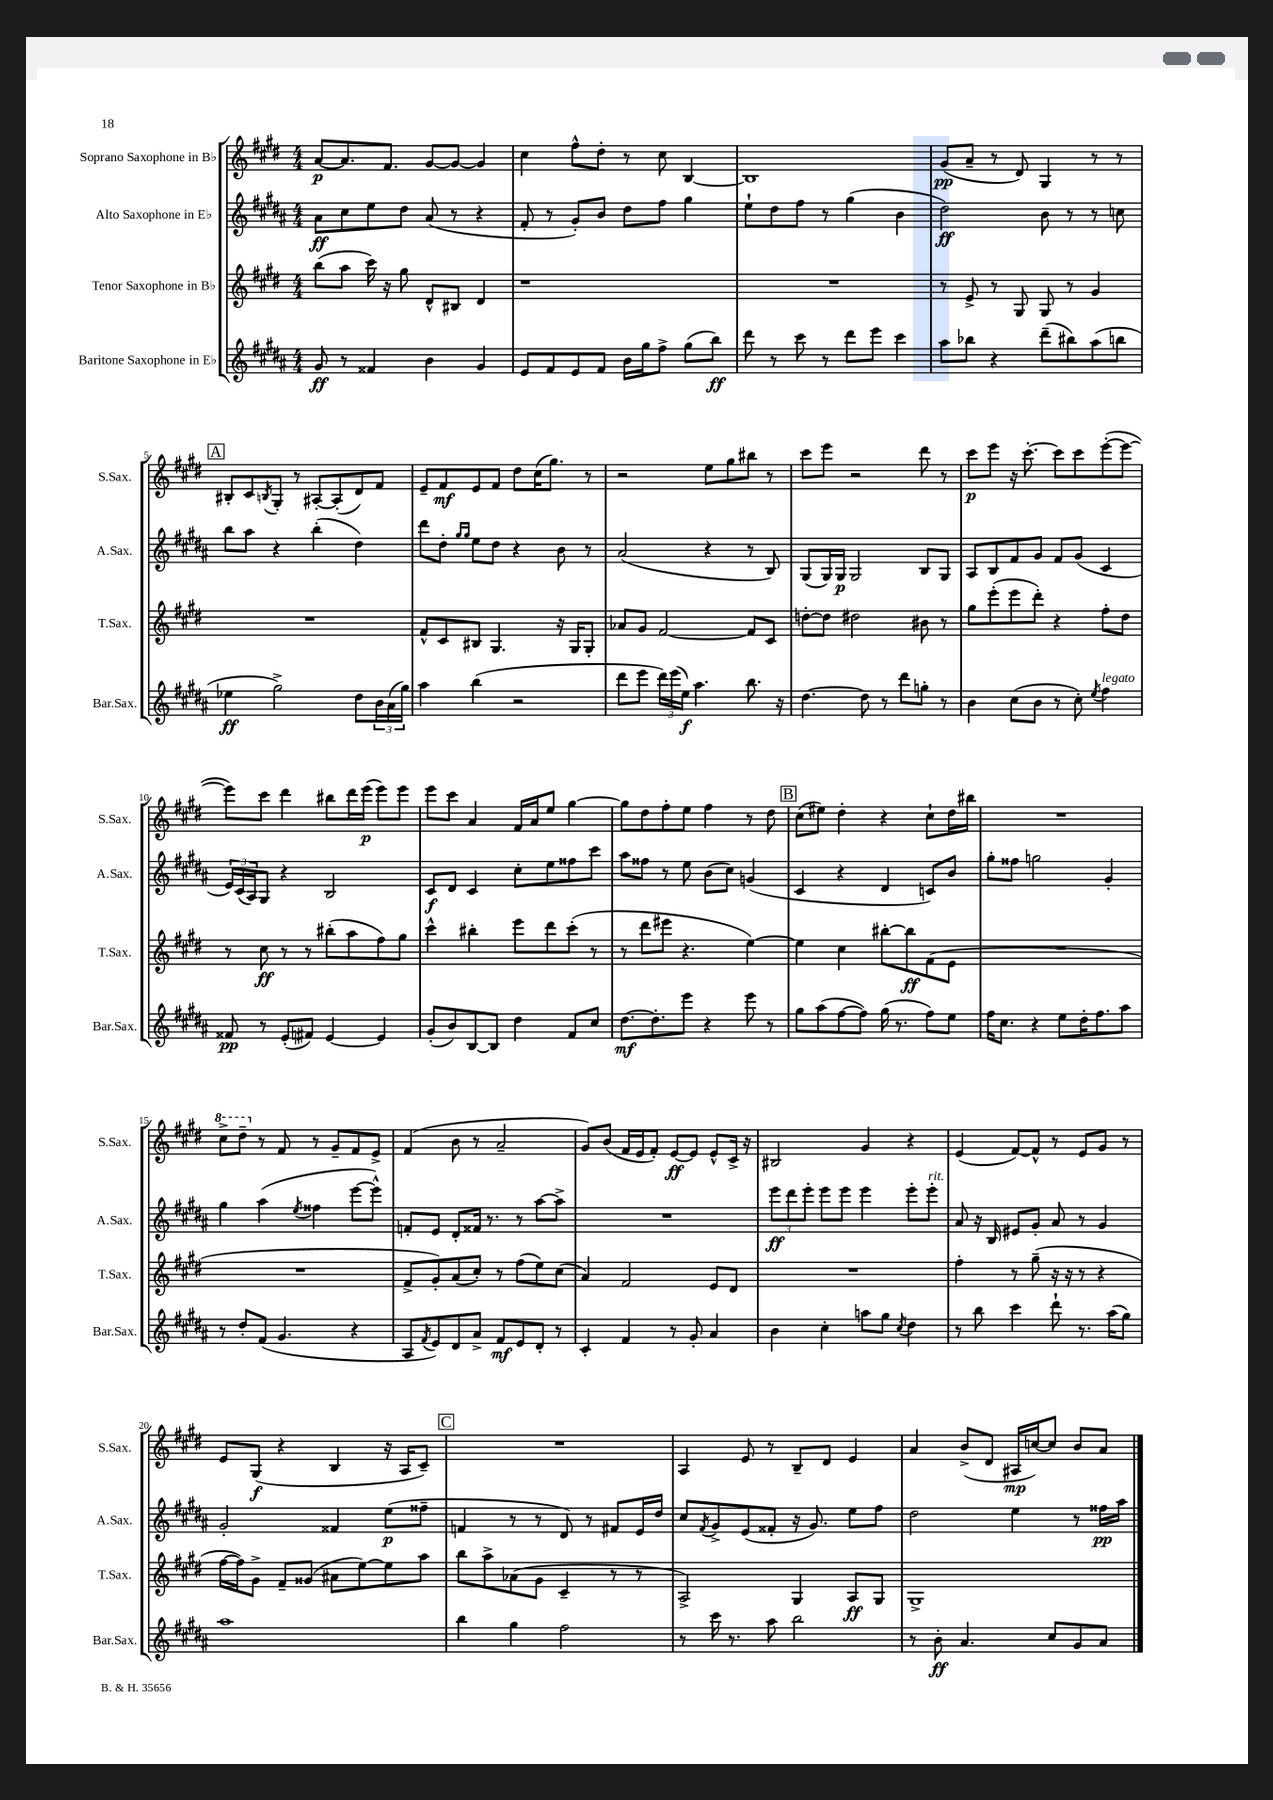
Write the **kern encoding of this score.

**kern	**kern	**kern	**kern
*staff4	*staff3	*staff2	*staff1
*clefG2	*clefG2	*clefG2	*clefG2
*k[f#c#g#d#a#]	*k[f#c#g#d#]	*k[f#c#g#d#a#]	*k[f#c#g#d#]
*M4/4	*M4/4	*M4/4	*M4/4
8g#	(8bb	8a#	[8a
8r	8aa	8cc#	8.a]
4f##	16ccc#)	8ee	.
.	16r	.	8.f#
.	8gg#	8dd#	.
4b	8d#^^	(8a#	[8g#
.	8B#	8r	8g#_
4g#	4d#	4r	4g#]
=	=	=	=
8e	1r	8f#'	4cc#
8f#	.	8r	.
8e	.	8g#')	8ff#^^
8f#	.	8b	8dd#'
16b	.	8dd#	8r
16gg#	.	.	.
8ff#^	.	8ff#	8cc#
(8gg#	.	4gg#	[4B
8bb)	.	.	.
=	=	=	=
8ddd#	1r	8ee`	1B]
8r	.	8dd#	.
8ccc#	.	8ff#	.
8r	.	8r	.
8ddd#	.	(4gg#	.
8eee	.	.	.
4ccc#	.	4b	.
=	=	=	=
8aa#	8r	2dd#)	(8g#
8bb-	8e^	.	8a~
4r	8r	.	8r
.	8G#	.	8d#)
(8ddd#~	8G#	8b	4G#
8bb#)	8r	8r	.
(8aa#	4g#	8r	8r
8bb	.	8cc	8r
=	=	=	=
4ee-	1r	8bb	8B#'
.	.	8aa#	8c#
.	.	.	8qB
2gg#^)	.	4r	8G#'
.	.	.	8r
.	.	(4bb'	[8A#'
.	.	.	(8A#']
8dd#	.	4dd#)	8d#)
24b	.	.	8f#
(24a#	.	.	.
24gg#)	.	.	.
=	=	=	=
4aa#	8f#^^	8ddd#	8e~
.	8c#	8dd#'	8f#
.	.	16qqgg#	.
.	.	16qqgg#	.
(4bb	8B#	8ee	8e
.	4.G#	8dd#	8f#
2r	.	4r	8dd#
.	.	.	(16cc#
.	.	.	8.gg#)
.	16r	8b	.
.	16G#	.	.
.	8G#'	8r	8r
=	=	=	=
8ddd#	8a-	(2a#	2r
8eee	8g#	.	.
24ddd#)	[2f#	.	.
(24eee	.	.	.
24ee)	.	.	.
4.aa#	.	.	.
.	.	4r	8ee
.	.	.	8gg#
8.bb	8f#]	8r	8bb#
.	8c#	8B)	8r
16r	.	.	.
=	=	=	=
[4.dd#	[8dd'	(8G#	8ccc#
.	8dd]	16G#)	8eee
.	.	16G#	.
.	2dd#	2G#	2r
8dd#]	.	.	.
8r	.	.	.
8ddd#	.	.	.
8gg'	8b#	8B	8ddd#
8r	8r	8G#	8r
=	=	=	=
4b	8gg#	8A#	8ccc#
.	(8eee'	8B	8eee
(8cc#	8eee	8f#	16r
.	.	.	[8.ccc#'
8b	8ddd#')	8g#	.
8r	4r	8f#	8ccc#]
8cc#')	.	(8g#	8ccc#
8qee	.	.	.
4ff#	8ff#'	4c#	([8eee'
.	8dd#	.	8eee_
=	=	=	=
8f##	8r	24e)	8eee])
.	.	(24c#	.
.	.	24A#)	.
8r	8cc#	8G#	8ccc#
(8e'	8r	4r	4ddd#
8f#)	8r	.	.
[4e	(8bb#'	2B	8bb#
.	8aa	.	16ddd#
.	.	.	(16eee
4e]	8ff#)	.	8eee)
.	8gg#	.	8eee
=	=	=	=
(8g#'	4ccc#^^	8c#	8eee
8b)	.	8d#	8ccc#
[8B	4bb#'	4c#	4a
8B]	.	.	.
4dd#	8eee	8cc#'	16f#
.	.	.	16a
.	8ddd#	8ee	8ee
8f#	(8ccc#'	8ff##	[4gg#
8cc#	8r	8ccc#	.
=	=	=	=
[8.dd#	8r	8aa#	8gg#]
.	8ddd#	8ff##	8dd#
8.dd#']	.	.	.
.	8eee#	8r	8ff#'
8eee	4.r	8ee	8ee
4r	.	(8b	4ff#
.	.	8cc#)	.
8eee	[4ee)	(4g	8r
8r	.	.	8dd#
=	=	=	=
8gg#	4ee]	4c#	(8cc#
(8aa#	.	.	8ee#)
[8ff#	4cc#	4r	4dd#'
8ff#])	.	.	.
(16gg#	[8bb#'	4d#	4r
8.r	.	.	.
.	8bb#]	.	.
8ff#)	(8f#	8c)	8cc#`
8ee	8e	8b	16dd#
.	.	.	16bb#
=	=	=	=
16ff#	1r	8gg#'	1r
8.cc#	.	.	.
.	.	8ff##	.
4r	.	2gg	.
8ee	.	.	.
16dd#'	.	.	.
8.ff#	.	.	.
.	.	4g#'	.
8aa#	.	.	.
=	=	=	=
8r	1r	4gg#	8ccc#^
8dd#'	.	.	8ddd#~
(8f#	.	(4aa#	8r
4.g#	.	.	8f#
.	.	8qee	.
.	.	4ff##	8r
.	.	.	8g#~
4r	.	[8eee	8f#
.	.	8eee^^])	8e^
=	=	=	=
8A#	8f#^	8f'	(4f#
8qf#	.	.	.
8e)	8g#')	8e	.
8d#	(8a	8d#'	8b
8a#^	8cc#')	16f##	8r
.	.	8.r	.
8f#	8r	.	2a~
8e	(8ff#	8r	.
8d#'	8ee)	[8aa#	.
8r	(8cc#	8aa#^]	.
=	=	=	=
4c#'	4a)	1r	8g#)
.	.	.	(8b
4f#	2f#	.	16f#
.	.	.	16e
.	.	.	8f#')
8r	.	.	[8e
8g#'	.	.	8e]
4a#	8e	.	8e^^
.	8d#	.	16c#^
.	.	.	16r
=	=	=	=
4b	1r	12eee	2B#
.	.	12ddd#	.
.	.	12eee'	.
4cc#'	.	8eee	.
.	.	8eee	.
8aa	.	4eee	4g#
8gg#	.	.	.
8qcc#	.	.	.
4dd#	.	8eee'	4r
.	.	8eee'	.
=	=	=	=
8r	4ff#'	8a#	(4e
8bb	.	16r	.
.	.	16B	.
4ccc#	8r	8e#	[8f#)
.	(8gg#~	8g#'	8f#^^]
8ddd#`	16r	8a#	8r
.	16r	.	.
8.r	8r	8r	8e
.	4r	4g#	8g#
(16aa#	.	.	.
8gg#)	.	.	8r
=	=	=	=
1aa#	[16ff#	2g#'	8e
.	16ff#])	.	.
.	8g#^	.	(8G#
.	8f#~	.	4r
.	(8g##	.	.
.	8a#	4f##	4B
.	[8ee)	.	.
.	8ee]	(8ee	16r
.	.	.	16A
.	8aa	8ff##~	8c#~)
=	=	=	=
4bb	8bb	4f	1r
.	8aa^	.	.
4gg#	(8a-	8r	.
.	8g#	8r	.
2ff#	4c#~	8d#)	.
.	.	8r	.
.	8r	8f#	.
.	8r	16e	.
.	.	16dd#	.
=	=	=	=
8r	2A^)	8cc#	4A
.	.	8qf#	.
16ccc#	.	8g#^	.
8.r	.	.	.
.	.	(8e	8e
8aa#	.	8f##'	8r
2bb	4G#	16r	8B~
.	.	8.g#)	.
.	.	.	8d#
.	8A	8ee	4e
.	8G#	8ff#	.
=	=	=	=
8r	1G#^	2dd#	4a
8b'	.	.	.
4.a#	.	.	(8b^
.	.	.	8d#
.	.	4ee	16A#
.	.	.	[16cc)
8cc#	.	.	8cc]
8g#	.	8r	8b
8a#	.	16ff##	8a
.	.	16aa#	.
==	==	==	==
*-	*-	*-	*-
